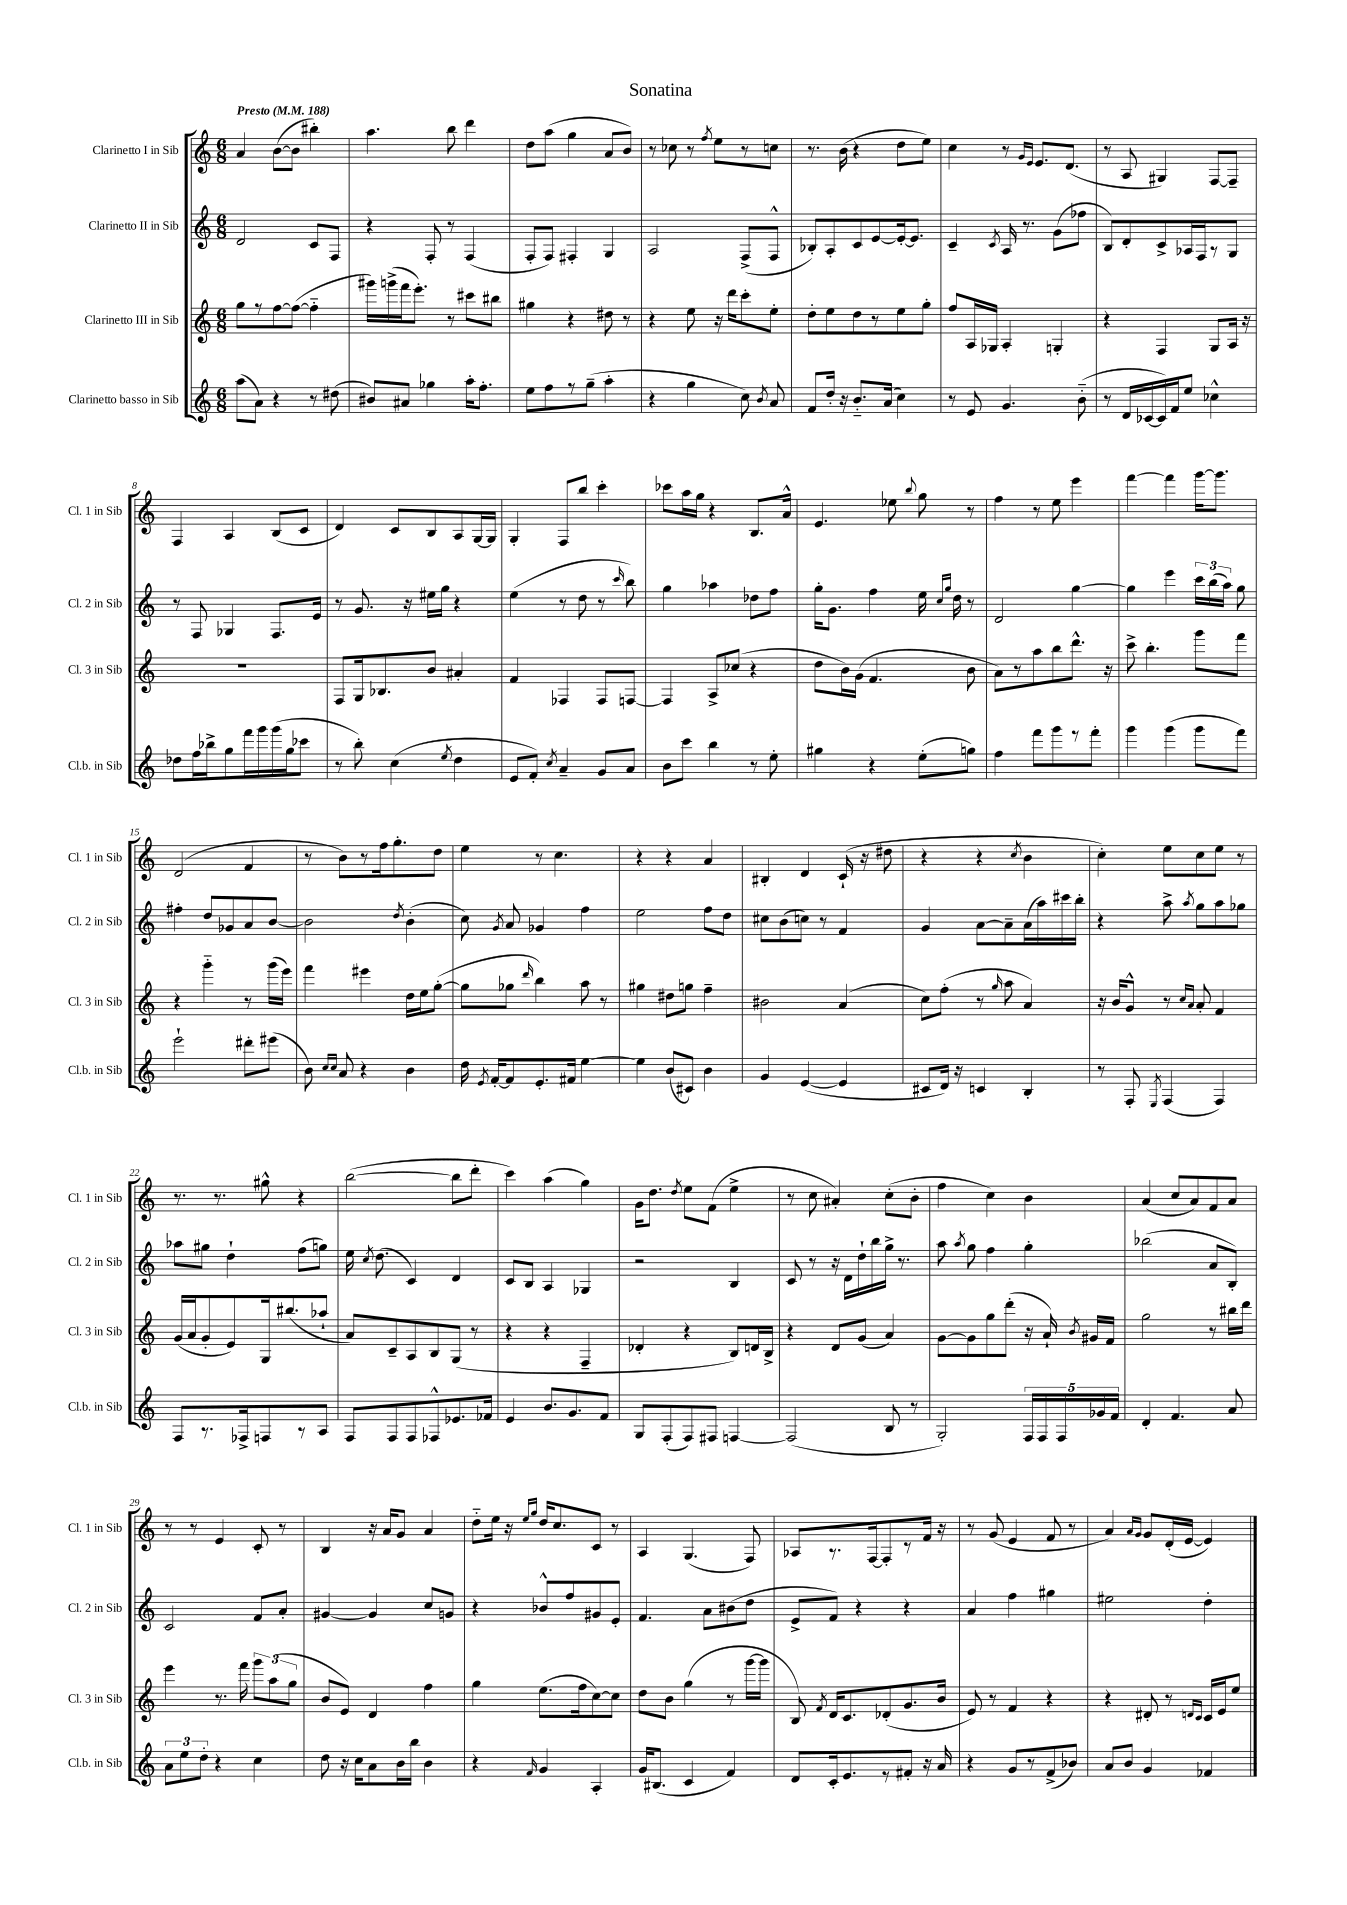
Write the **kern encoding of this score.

**kern	**kern	**kern	**kern
*part4	*part3	*part2	*part1
*staff4	*staff3	*staff2	*staff1
*I"Clarinetto basso in Sib	*I"Clarinetto III in Sib	*I"Clarinetto II in Sib	*I"Clarinetto I in Sib
*I'Cl.b. in Sib	*I'Cl. 3 in Sib	*I'Cl. 2 in Sib	*I'Cl. 1 in Sib
*clefG2	*clefG2	*clefG2	*clefG2
*k[]	*k[]	*k[]	*k[]
*M6/8	*M6/8	*M6/8	*M6/8
*MM188	*MM188	*MM188	*MM188
=1	=1	=1	=1
!	!	!	!LO:TX:a:B:t=Presto
(8aa\L	8gg\L	2d/	4a/
8a\J)	8r	.	.
4r	[8ff\	.	([8b\L
.	(8ff\J_	.	8b\J]
8r	4ff\]	8c/L	4bb#X'\)
(8dd#X\	.	8F/J	.
=2	=2	=2	=2
8b#X/L)	16ggg#X\LL)	4r	4.aa\
.	(16gggn^\	.	.
8a#X/J	16fff\J	.	.
.	8.eee'\J)	.	.
4gg-X\	.	8F'/	.
.	8r	8r	8bb\
16aa'\KL	8ccc#X\L	(4F/	4ddd\
8.ff'\J	.	.	.
.	8bb#X\J	.	.
=3	=3	=3	=3
8ee\L	4gg#X\	8F'/L	8dd\L
8ff\	.	8F/J)	(8aa\J
8r	4r	4F#X'/	4gg\
(8gg~\J	.	.	.
4aa'\	8dd#X\	4G/	8a/L
.	8r	.	8b/J)
=4	=4	=4	=4
4r	4r	2A/	8r
.	.	.	8cc-X\
4gg\	8ee\	.	8r
.	.	.	8qff/
.	16r	.	8ee\L
.	16ddd\KL	.	.
8cc\)	8ccc'\	(8F^/L	8r
8qb/	.	.	.
8a/	8ee'\J	8F^^/J	8ccn\J
=5	=5	=5	=5
8f/L	8dd'\L	8B-X'/L)	8.r
16dd'/Jk	8ee\	8A'/	.
16r	.	.	(16b\
8.b/L	8dd\	8c/	4r
.	8r	[8e/	.
(16a/Jk	.	.	.
4cc\)	8ee\	16e'/k_	8dd\L
.	.	8.e/J]	.
.	8gg'\J	.	8ee\J)
=6	=6	=6	=6
8r	8ff/L	4c~/	4cc\
8e/	16A/L	.	.
.	16G-X/JJ	.	.
.	.	8qc/	.
4.g/	4A'/	16A/	8r
.	.	8.r	.
.	.	.	16qqg/LL
.	.	.	16qqe/JJ
.	.	.	8.e/L
.	4Gn'/	(8g\L	.
.	.	.	(8.d/J
(8b\	.	8ff-X\J	.
=7	=7	=7	=7
8r	4r	8B/L)	8r
16d/LL	.	8d'/	8A/
[16c-X/	.	.	.
16c-/])	4F/	8c^/	4G#X/)
16f/J	.	.	.
8ee/J	.	16A-X/L	.
.	.	16F/J	.
4cc-X^^\	8G/L	8r	[8F/L
.	16A/Jk	8G/J	8F~/J]
.	16r	.	.
!!LO:LB:g=z
=8	=8	=8	=8
8dd-X\L	2.r	8r	4F/
16ff\L	.	8F/	.
16bb-X^\J	.	.	.
8gg\	.	4G-X/	4A/
16fff\L	.	.	.
16ggg\	.	.	.
(16ggg\	.	8.F/L	(8B/L
16gg\J	.	.	.
8ccc-X\J	.	.	8c/J
.	.	16e/Jk	.
=9	=9	=9	=9
8r	8F/L	8r	4d/)
8bb'\)	16G/k	8.g/	.
.	8.B-X/	.	.
(4cc\	.	.	8c/L
.	.	16r	.
.	8b/J	16ee#X\LL	8B/
.	.	16gg\JJ	.
8qee/	.	.	.
4dd\	4a#X'/	4r	8A/
.	.	.	[16G/L
.	.	.	16G/JJ]
=10	=10	=10	=10
8e/L	4f/	(4ee\	4G'/
8f'/J)	.	.	.
8qcc/	.	.	.
4a~/	4F-X/	8r	8F/L
.	.	8dd\	8bb/J
8g/L	8F-/L	8r	4ccc'\
.	.	16qqccc/	.
8a/J	[8Fn/J	8bb\)	.
=11	=11	=11	=11
8b\L	4F/]	4gg\	8ccc-X\L
8ccc\J	.	.	16aa\L
.	.	.	16gg\JJ
4bb\	8A^/L	4aa-X\	4r
.	(8cc-X/J	.	.
8r	4r	8dd-X\L	8.B/L
8ee'\	.	8ff\J	.
.	.	.	16a^^/Jk
=12	=12	=12	=12
4gg#X\	8dd\L	16gg'\KL	4.e/
.	.	8.g\J	.
.	16b\L)	.	.
.	(16g\JJ	.	.
4r	4.f/	4ff\	.
.	.	.	8ee-X\
.	.	.	8qqbb/
(8ee'\L	.	16ee\	8gg\
.	.	16qqcc/LL	.
.	.	16qqgg/JJ	.
.	.	16dd\	.
8ggn\J)	8b\	8r	8r
=13	=13	=13	=13
4ff\	8a\L)	2d/	4ff\
.	8r	.	.
8fff\L	8aa\	.	8r
8ggg\	8bb\	.	8ee\
8r	8.ddd^^\J	[4gg\	4eee\
8fff'\J	.	.	.
.	16r	.	.
=14	=14	=14	=14
4ggg\	8ccc^\	4gg\]	[4fff\
.	4.bb'\	.	.
(4ggg\	.	4eee\	4fff\]
8ggg\L	8ggg\L	24ccc\LL	[16ggg\KL
.	.	(24bb\	.
.	.	.	8.ggg\J]
.	.	24aa\JJ)	.
8fff\J)	8fff\J	8gg\	.
!!LO:LB:g=z
=15	=15	=15	=15
2eee`\	4r	4ff#X'\	(2d/
.	4ggg\	8dd/L	.
.	.	8g-X/	.
8ddd#X'\L	8r	8a/	4f/
(8eee#X\J	(16ggg\LL	[8b/J	.
.	16eee\JJ)	.	.
=16	=16	=16	=16
8b\)	4fff\	2b\]	8r
16qqcc/LL	.	.	.
16qqcc/JJ	.	.	.
8a/	.	.	8b\L)
4r	4eee#X\	.	8r
.	.	.	16ff\k
.	.	.	8.gg'\
.	.	8qdd/	.
4b\	16dd\LL	(4b'\	.
.	16ee\J	.	.
.	([8gg'\J	.	8dd\J
=17	=17	=17	=17
16dd\	8gg\L]	8cc\)	4ee\
8qe/	.	.	.
[16f'/KL	.	.	.
.	.	8qg/	.
8f/]	8gg-X\J	8a/	.
.	16qqddd/	.	.
8.e'/	4bb\)	4g-X/	8r
.	.	.	4.cc\
16f#X/Jk	.	.	.
[4ee\	8aa\	4ff\	.
.	8r	.	.
=18	=18	=18	=18
4ee\]	4gg#X\	2ee\	4r
(8b/L	8dd#X\L	.	4r
8c#X/J)	8ggn\J	.	.
4b\	4ff~\	8ff\L	4a/
.	.	8dd\J	.
=19	=19	=19	=19
4g/	2b#X\	8cc#X\L	4B#X'/
.	.	(8b\	.
([4e/	.	8ccn\J)	4d/
.	.	8r	.
4e/]	(4a/	4f/	(16c`/
.	.	.	16r
.	.	.	8dd#X\
=20	=20	=20	=20
8c#X/L	8cc\L)	4g/	4r
16d/Jk)	(8ff'\J	.	.
16r	.	.	.
4cn/	8r	[8a\L	4r
.	16qqgg/	.	.
.	8aa\	8a~\]	.
.	.	.	8qcc/
4B'/	4a/)	(16a\L	4b\
.	.	16aa\)	.
.	.	16ccc#X\	.
.	.	16bb'\JJ	.
=21	=21	=21	=21
8r	16r	4r	4cc'\)
.	16b/KL	.	.
8F'/	8g^^/J	.	.
8qE/	.	.	.
(4F/	8r	8aa^\	8ee\L
.	16qqcc/LL	.	.
.	16qqa/JJ	8qaa/	.
.	8a'/	8gg\L	8cc\
4F/)	4f/	8aa\	8ee\J
.	.	8gg-X\J	8r
!!LO:LB:g=z
=22	=22	=22	=22
8F/L	(16g/LL	8aa-X\L	8.r
.	16a/J	.	.
8.r	8g'/	8gg#X\J	.
.	.	.	8.r
.	8e/)	4dd`\	.
16F-X^/k	.	.	.
8Fn/	16G/k	.	8gg#X^^\
.	(8.bb#X/	.	.
8r	.	(8ff\L	4r
8A/J	8aa-X`/J	8ggn\J)	.
=23	=23	=23	=23
8F/L	8a/L)	16ee\	([2bb\
.	.	8qcc/	.
.	.	(8.dd\	.
8F/	8c~/	.	.
8F/	8A/	4c/)	.
8F-X^^/	8B/	.	.
8.e-X/	(8G/J	4d/	8bb\L]
.	8r	.	8ddd'\J
16f-X/Jk	.	.	.
=24	=24	=24	=24
4e/	4r	8c/L	4ccc\)
.	.	8B/J	.
8.b/L	4r	4A/	(4aa\
8.g/	.	.	.
.	4F~/	4G-X/	4gg\)
8f/J	.	.	.
=25	=25	=25	=25
8G/L	4d-X'/	2r	16g\KL
.	.	.	8.dd\J
(8F'/	.	.	.
.	.	.	8qdd/
8F/)	4r	.	8ee\L
8F#X/J	.	.	(8f\J
[4Fn/	8B/L)	4B/	4ee^\
.	16dn/L	.	.
.	16B^/JJ	.	.
=26	=26	=26	=26
(2F/]	4r	8c/	8r
.	.	8r	8cc\
.	8d/L	16r	4a#X'/)
.	.	16d\LL	.
.	(8g/J	16dd`\	.
.	.	16bb\	.
8B/	4a/)	16gg^\JJ	(8cc'\L
.	.	8.r	.
8r	.	.	8b'\J
=27	=27	=27	=27
2G'/)	[8g\L	8aa\	4ff\
.	.	8qaa/	.
.	8g\]	8gg\	.
.	8gg\	4ff\	4cc\)
.	(8ddd'\J	.	.
20F/LL	16r	4gg'\	4b\
20F/	.	.	.
.	16a`/)	.	.
20F/	.	.	.
.	8qb/	.	.
.	16g#X/LL	.	.
20g-X/	.	.	.
.	16f/JJ	.	.
20f/JJ	.	.	.
=28	=28	=28	=28
4d'/	2gg\	(2bb-X\	(4a/
4.f/	.	.	8cc/L
.	.	.	8a/)
.	8r	8a/L	8f/
8a/	16bb#X\LL	8B'/J)	8a/J
.	16ddd\JJ	.	.
!!LO:LB:g=z
=29	=29	=29	=29
12a\L	4eee\	2c/	8r
12ee\	.	.	.
.	.	.	8r
12dd'\J	.	.	.
4r	8.r	.	4e/
.	16fff\	.	.
4cc\	12ggg\L	8f/L	8c'/
.	(12aa\	.	.
.	.	8a'/J	8r
.	12gg\J	.	.
=30	=30	=30	=30
8dd\	8b/L	[4g#X/	4B/
16r	8e/J)	.	.
16cc\KL	.	.	.
8a\	4d/	4g#/]	16r
.	.	.	16a/KL
16b\L	.	.	8g/J
16bb\JJ	.	.	.
4b\	4ff\	8cc/L	4a/
.	.	8gn/J	.
=31	=31	=31	=31
4r	4gg\	4r	8dd\L
.	.	.	16ee\Jk
.	.	.	16r
.	.	.	16qqee/LL
16qqf/	.	.	16qqgg/JJ
4g/	(8.ee\L	8b-X^^/L	16dd/KL
.	.	.	8.cc/
.	.	8ff/	.
.	16ff\k	.	.
4A'/	[8cc\)	8g#X/	8c/J
.	8cc\J]	8e'/J	8r
=32	=32	=32	=32
16g/KL	8dd\L	4.f/	4A/
(8.B#X/J	.	.	.
.	8b\J	.	.
4c/	(4gg\	.	(4.G/
.	.	8a\L	.
4f/)	8r	(8b#X\	.
.	[16ggg\LL	8dd\J	8F/)
.	16ggg\JJ]	.	.
=33	=33	=33	=33
8d/L	8B/)	8e^/L	8A-X/L
.	8qf/	.	.
16c'/k	16d/KL	8f/J)	8.r
8.e/	8.c/	.	.
.	.	4r	.
.	.	.	[16F/k
8r	(8d-X'/	.	8F'/]
8f#X'/J	8.g/	4r	8r
16r	.	.	16f/Jk
16a/	16b/Jk	.	16r
=34	=34	=34	=34
4r	8e/)	4a/	8r
.	8r	.	(8g/
8g/L	4f/	4ff\	4e/
8r	.	.	.
(8f^/	4r	4gg#X\	8f/
8b-X/J)	.	.	8r
=35	=35	=35	=35
8a/L	4r	2ee#X\	4a/)
8b/J	.	.	.
.	.	.	16qqa/LL
.	.	.	16qqg/JJ
4g/	8d#X'/	.	8g/L
.	8r	.	(16d'/L
.	.	.	[16e/JJ
.	16qqdn/LL	.	.
.	16qqc/JJ	.	.
4f-X/	16c/LL	4dd'\	4e/])
.	16e/J	.	.
.	8ee/J	.	.
==	==	==	==
*-	*-	*-	*-
